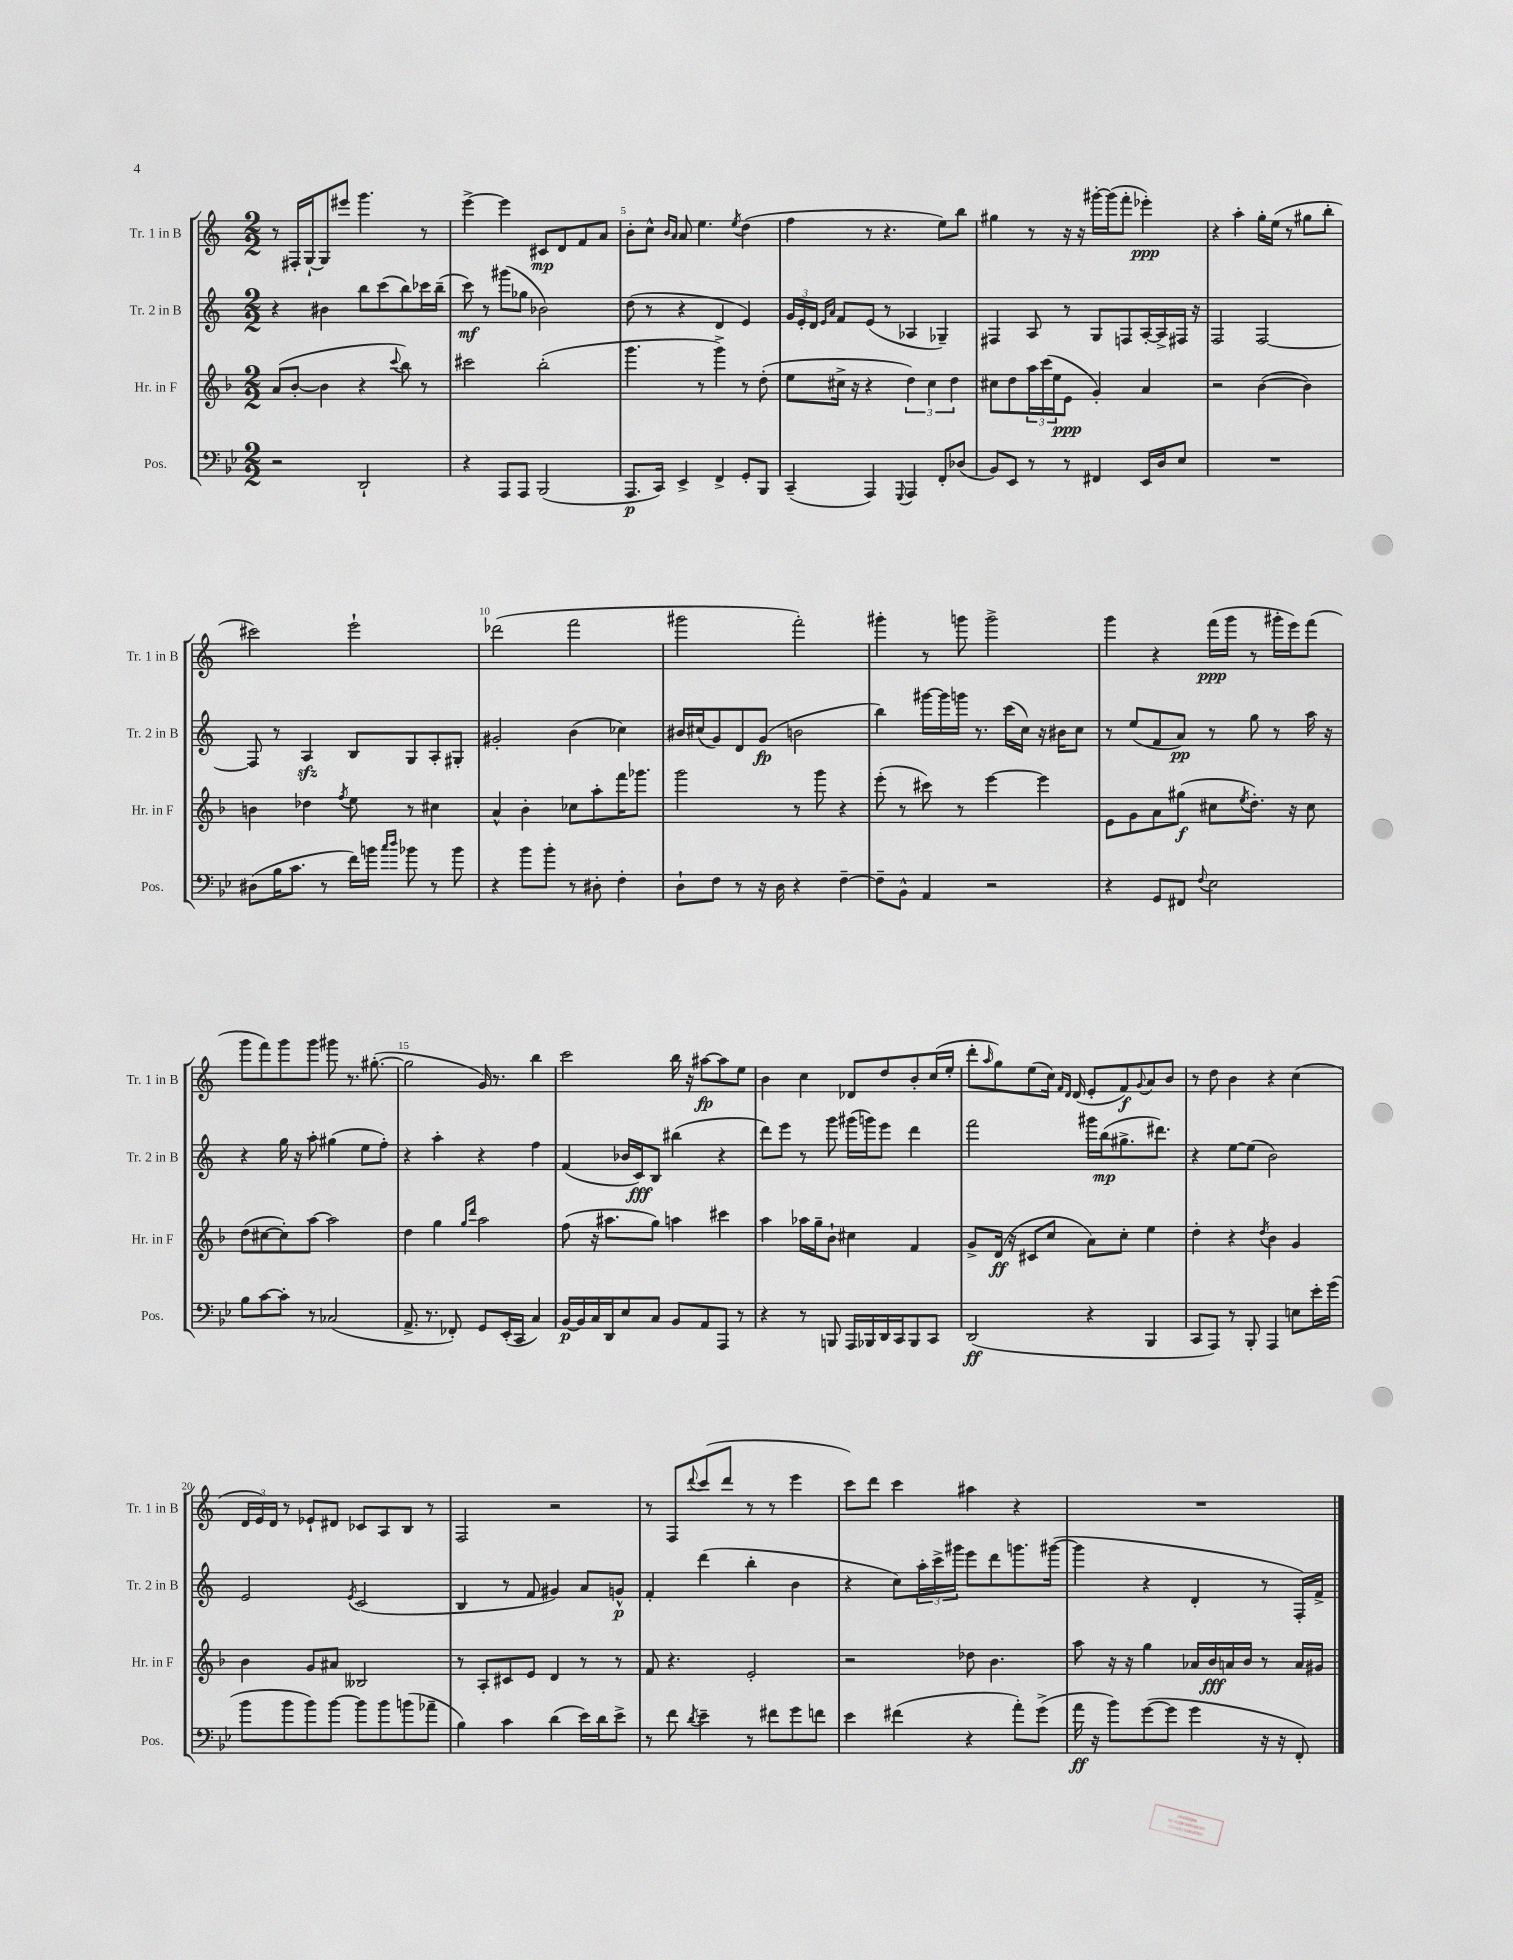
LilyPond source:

<<
\new StaffGroup <<
\new Staff = "s0" \with { instrumentName = "Tr. 1 in B" shortInstrumentName = "Tr. 1 in B" } {
    \clef treble \key c \major \numericTimeSignature \time 2/2
    r8 fis16-. g16~-! g8 eis'''8 g'''4. r8 |
    e'''4~-> e'''4 cis'8\mp d'8 f'8 a'8 |
    b'8-. c''8-^ \grace { b'16 a'16 } a'8 e''4. \acciaccatura { e''8 } d''4( |
    f''4 r8 r4. e''8) b''8 |
    gis''4 r8 r16 r16 gis'''16~-. gis'''16( f'''8-. ees'''4-.\ppp) |
    r4 a''4-. g''16-. e''16( r8 gis''8 b''8-. |
    cis'''2) e'''2-! |
    des'''2( f'''2 |
    gis'''2 f'''2-.) |
    gis'''4-. r8 g'''8 g'''2-> |
    g'''4 r4 f'''16\ppp( g'''16 r8 gis'''16-. e'''16) f'''8( |
    g'''8 f'''8) g'''8 g'''8 gis'''8 r8. gis''8.~-.( |
    gis''2 g'16) r8. b''4 |
    c'''2 b''16 r16 ais''8~\fp ais''8 e''8 |
    b'4 c''4 des'8 d''8 b'8-. c''16( e''16-. |
    d'''8-. \grace { a''16 } g''8) e''8( c''16) \grace { f'16 d'16 } d'16( e'8-. f'8\f) \appoggiatura { g'8 } a'8 b'8 |
    r8 d''8 b'4 r4 c''4( |
    \tuplet 3/2 { d'16 e'16) d'16 } r8 ees'8-! dis'8 ces'8 a8 b8 r8 |
    f2 r2 |
    r8 f8 \appoggiatura { d'''8 } c'''8( d'''8 r8 r8 e'''4 |
    c'''8) d'''8 c'''4 ais''4 r4 |
    R1 \bar "|." |
}
\new Staff = "s1" \with { instrumentName = "Tr. 2 in B" shortInstrumentName = "Tr. 2 in B" } {
    \clef treble \key c \major \numericTimeSignature \time 2/2
    r4 bis'4 b''8 c'''8( b''8) ces'''16 b''16--( |
    c'''8\mf) r8 gis'''8( ges''8 bes'2) |
    d''8( r8 r4 d'4 e'4) |
    \tuplet 3/2 { g'16 e'16-. d'16 } \grace { e'16 a'16 } f'8 e'8( r8 aes4 ges4--) |
    fis4 a8 r8 g8 f8 a16~-. a16-> fis16 r16 |
    f2 f2~ |
    f8 r8 a4\sfz b8 g8 a8-. gis8-. |
    gis'2-. b'4( ces''4) |
    bis'16 cis''16( g'8) d'8 g'8\fp( b'2 |
    b''4) gis'''16~ gis'''16 g'''16 r8. c'''16( c''16) r16 bis'16 c''8 |
    r8 e''8( f'8 a'8\pp) r8 g''8 r8 a''16 r16 |
    r4 g''16 r16 a''8-. gis''4( e''8 f''8-.) |
    r4 a''4-. r4 f''4 |
    f'4( bes'16 c'16\fff) b8 bis''4( r4 |
    d'''8) e'''8 r8 g'''8 gis'''16( g'''16) e'''8 d'''4 |
    f'''2 gis'''16 b''16\mp( gis''8.-> dis'''8.) |
    r4 e''8~ e''8( b'2) |
    e'2 \acciaccatura { e'8 } c'2( |
    b4 r8 f'8 gis'4) a'8 g'8-^\p |
    f'4-. d'''4( b''4-. b'4 |
    r4 c''8) \tuplet 3/2 { a''16-. c'''16-> gis'''16 } e'''8 d'''8 g'''8. gis'''16~( |
    gis'''4 r4 d'4-. r8 f16-.) f'16-> \bar "|." |
}
\new Staff = "s2" \with { instrumentName = "Hr. in F" shortInstrumentName = "Hr. in F" } {
    \clef treble \key f \major \numericTimeSignature \time 2/2
    a'8( bes'8~-. bes'4 r4 \appoggiatura { c'''8 } bes''8) r8 |
    cis'''2 bes''2-.( |
    g'''4. r8 g'''4->) r8 d''8-.( |
    e''8 cis''16-> r16 r4 \tuplet 3/2 { d''4) cis''4 d''4 } |
    cis''8 d''8 \tuplet 3/2 { a''16 c'''16( e''16 } e'8\ppp g'4-.) a'4 |
    r2 bes'4~( bes'4) |
    b'4 des''4 \acciaccatura { f''8 } e''8 r8 cis''4 |
    a'4-^ bes'4-. ces''8 a''8-. f'''16 ges'''8. |
    g'''2 r8 g'''8 r4 |
    e'''8-.( r8 cis'''8) r8 e'''4~ e'''4 |
    e'8 g'8 a'8 gis''8\f( cis''8 \acciaccatura { e''8 } d''8.-.) r16 cis''8 |
    d''8( cis''8~ cis''8-.) a''8~ a''2 |
    d''4 g''4 \grace { g''16 d'''16 } a''2 |
    f''8( r16 ais''8. g''8) a''4 cis'''4 |
    a''4 aes''16 g''16-- bes'8-! cis''4 f'4 |
    g'8-> d'16\ff( r16 cis'8 c''8 a'8) c''8-. e''4 |
    d''4-. r4 \acciaccatura { d''8 } bes'4 g'4 |
    bes'4 g'8 ais'8 beses2 |
    r8 a8-. cis'8 e'8 d'4 r8 r8 |
    f'8 r4. e'2-. |
    r2 des''8 bes'4. |
    a''8 r16 r16 g''4 aes'16 bes'16\fff a'16 bes'16 r8 a'16 gis'16 \bar "|." |
}
\new Staff = "s3" \with { instrumentName = "Pos." shortInstrumentName = "Pos." } {
    \clef bass \key bes \major \numericTimeSignature \time 2/2
    r2 d,2-! |
    r4 a,,8 a,,8 bes,,2( |
    a,,8.\p c,16) ees,4-> f,4-> g,8-. bes,,8 |
    c,4--( a,,4) \appoggiatura { g,,8 } a,,4 f,8-. des8( |
    bes,8) ees,8 r8 r8 fis,4 ees,16 d16 ees8 |
    R1 |
    dis8( bes16 c'8. r8 f'16) b'16 \grace { c''16 d''16 } bes'8 r8 bes'8 |
    r4 bes'8 bes'8-. r8 dis8-. f4-. |
    d8-! f8 r8 r16 d16 r4 f4~-- |
    f8-- bes,8-^ a,4 r2 |
    r4 g,8 fis,8 \appoggiatura { f8 } ees2 |
    bes8 c'8~ c'8-. r8 ces2( |
    a,8.-> r8. fes,8-.) g,8 ees,16-.( c,16 c4) |
    bes,16~\p bes,16 c16 d,16 ees8 c8 bes,8 a,8 a,,8 r8 |
    r4 r8 b,,8 a,,16 bes,,16 d,16 c,16 bes,,8 c,8 |
    d,2\ff( r4 bes,,4 |
    c,8 a,,8) r8 bes,,8-. a,,4 e8 ees'16-. g'16( |
    bes'8 bes'8 bes'8) bes'8~ bes'8 bes'8 b'8( aes'8-- |
    bes4) c'4 d'4( ees'16) d'16 ees'8-> |
    r8 f'8 \acciaccatura { d'8 } ees'4-- r8 fis'8 g'8 f'8 |
    ees'4 fis'4( r4 a'8-.) g'8->( |
    a'16\ff r16 bes'8) g'8~( g'8 g'4 r16 r16 f,8-.) \bar "|." |
}
>>
>>
\layout { \context { \Score currentBarNumber = #3 \override BarNumber.break-visibility = ##(#f #t #t) barNumberVisibility = #(every-nth-bar-number-visible 5) } }
